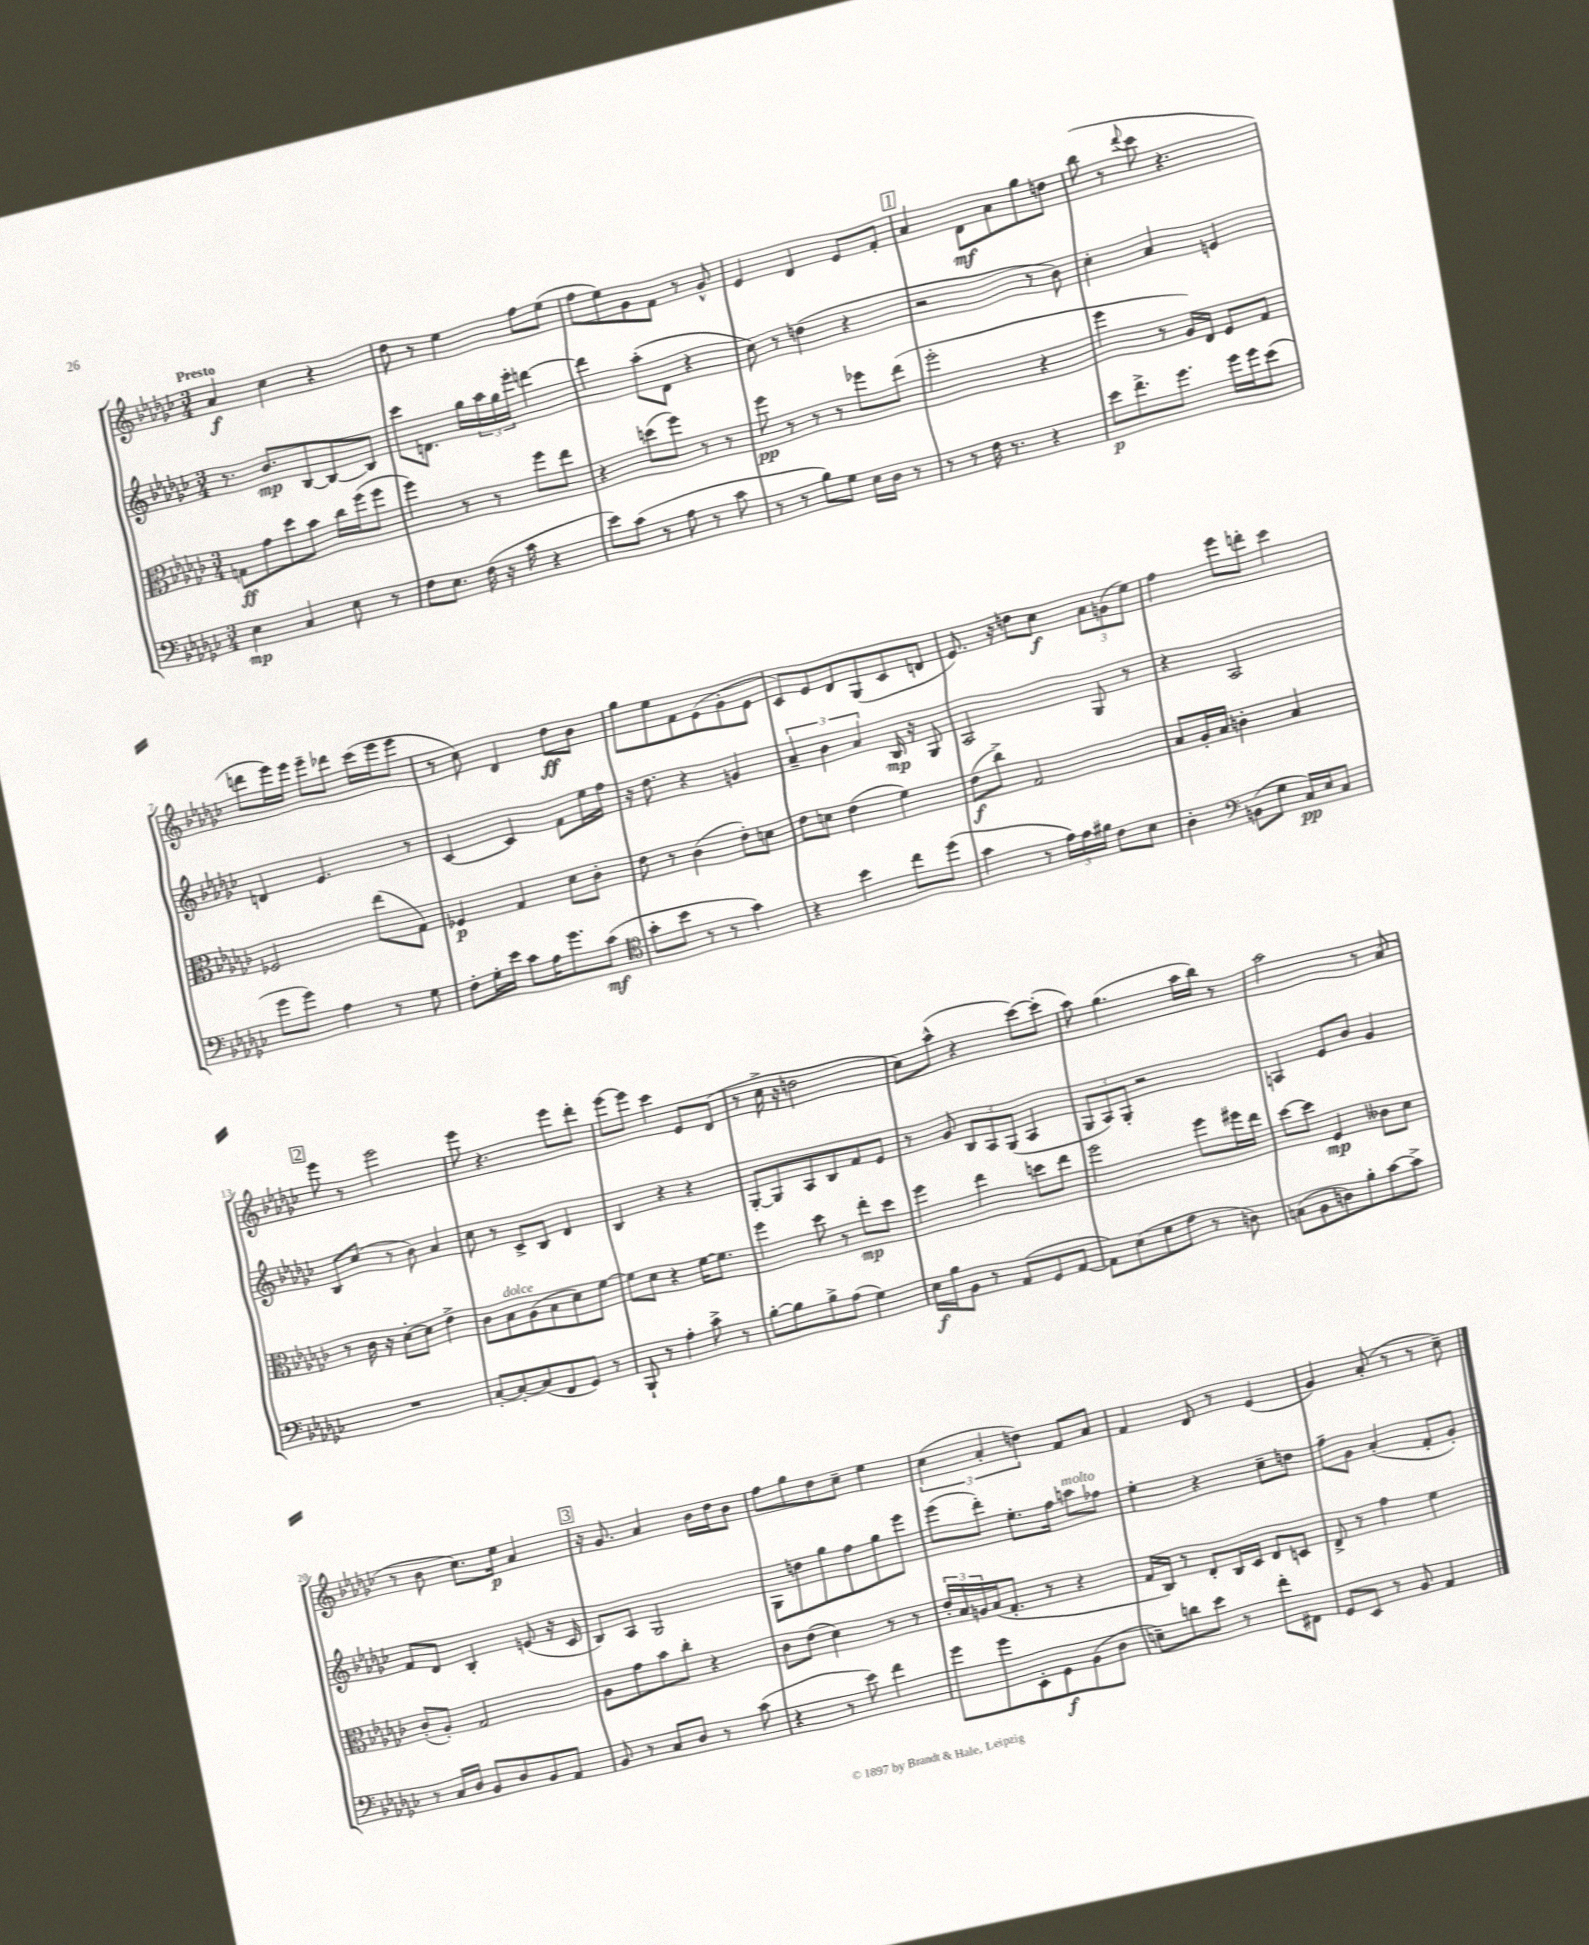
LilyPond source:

<<
\new StaffGroup <<
\new Staff = "s0" {
    \clef treble \key ges \major \numericTimeSignature \time 3/4 \tempo "Presto"
    aes'4\f ces''4 r4 |
    des''8 r8 ees''4 f''8 ees''8( |
    f''8 ees''8) ges'8 f'8 r8 ges'8-^ |
    ees'4 des'4 ees'8 f'8-. |
    \mark \markup { \box "1" } aes'4 des'8\mf aes'8 ges''8 d''8 |
    bes''8( r8 \appoggiatura { des'''8 } ces'''8 r4. |
    d'''8 ees'''16) ees'''16 ees'''8-- des'''8 ces'''16( ees'''16 ees'''8 |
    r8 ces''8) des'4 des''8\ff bes'8 |
    ges''8 ees''8 f'8 ees'8( ges'8-. ees'8 |
    ces'8) ees'8 des'8 ges8( ces'8 d'8 |
    ees'8.) r16 d''8 ces''8\f \tuplet 3/2 { aes'8 g'8( ees''8) } |
    f''4 ees'''8 d'''8-. ces'''4 |
    \mark \markup { \box "2" } ees'''8 r8 ees'''2 |
    ees'''8 r4. ees'''8 des'''8-. |
    ees'''8~ ees'''8 ces'''4 ees'8 des'8( |
    r8 ces''16-> r16 d''2 |
    ces''8) aes''8-^( r4 ces'''8~) ces'''8-.( |
    aes''8) ges''4.( aes''16 bes''16) r8 |
    aes''2 r8 aes'8( |
    r8 bes'8 ces''8.) ees''16\p aes'4 |
    \mark \markup { \box "3" } r16 ges'8. aes'4 bes'16 des''16 bes'8 |
    f''8 ges''8 des''8 ces''8-- ees''4 |
    \tuplet 3/2 { ces''4( aes'4-. d''4) } f'8 aes'8 |
    f'4 des'8 r8 ees'4( |
    ges'4) aes'8-.( r8 r8 ces''8--) \bar "|." |
}
\new Staff = "s1" {
    \clef treble \key ges \major \numericTimeSignature \time 3/4
    r8. bes'8.\mp bes8~ bes8~ bes8 |
    ces'''8 d'8. ges''16 \tuplet 3/2 { aes''16 ges''16 ees'''16-. } d'''4~ |
    d'''4 aes''8-.( des'8 r4 |
    ces''8) r8 d''4( r4 |
    \mark \markup { \box "1" } r2 r8 bes'8) |
    ces''4-. aes'4 e'4 |
    d'4 ees'4. r8 |
    ces'4~ ces'4 f'8 ees''16 f''16 |
    r16 des''8. r4 g'4 |
    \tuplet 3/2 { aes'4-- bes'4 aes'4 } bes16\mp r16 ges8 |
    aes2 ges8 r8 |
    r4 aes2 |
    \mark \markup { \box "2" } bes8 ces''8( r8 bes'8) aes'4 |
    ces''8 r8 ces'8-> bes8 des'4 |
    bes4 r4 r4 |
    ges8~-. ges8 aes8 bes8 f'8 ees'8 |
    r8 ges'8 \tuplet 3/2 { bes8 aes8 ges8( } aes4 |
    \tuplet 3/2 { ges8 aes8) ges8-. } r2 |
    a4 ees'8 bes'8 ges'4 |
    f'8 des'8 bes4-. e'8( r16 ces'16 |
    \mark \markup { \box "3" } bes8) aes8 ges2 |
    ges8 d''8 ges''8 f''8 ges''8 ees'''8 |
    ees'''8( des'''8-.) ees''8.-. f''16 a''8^\markup { \italic "molto" } fes''8 |
    ees''4-. r4 ces''8-- d''8 |
    f''8-- ges'8 aes'4-.( f'8-. ges'8-.) \bar "|." |
}
\new Staff = "s2" {
    \clef alto \key ges \major \numericTimeSignature \time 3/4
    g8\ff ges'8 des''8 bes'8 ces''16 f''16( f''8 |
    f''4) r8 r8 f''8 ees''8 |
    r4 d''8( f''8) r8 r8 |
    f''8\pp r8 r8 r8 fes''8 ees''8( |
    \mark \markup { \box "1" } f''2-. r4 |
    f''4 r8 aes16) ees16 f8 ges8 |
    fes2 ees''8( ges8) |
    fes4\p ges4 des'8 ces'8-. |
    ees'8 r8 ces'4( ees'8-.) d'8 |
    ees'8 d'8 ees'4( f'4) |
    ees'8\f( ces''8->) ges2 |
    bes8 aes16-. bes16 c'4-. bes4 |
    \mark \markup { \box "2" } r8 ces'16 r16 des'8~-. des'8 ees'4-> |
    ces'8 bes8^\markup { \italic "dolce" } aes8( bes8 des'8) f'8~ |
    f'8 des'8 r4 f'16~ f'8. |
    f''4 des''8 r8 ees''8-.\mp des''8 |
    f''4 ees''4 d''8 ees''8 |
    f''2 f''8 fis''16 ees''16 |
    des''8~ des''8 f4\mp ceses'8 des'8 |
    ces'8-.( aes8-.) ges2 |
    \mark \markup { \box "3" } aes8 ges'8 bes'8 ces''8-. r4 |
    ces'8 ees'8( des'4) r8 r8 |
    \tuplet 3/2 { ees'16-. bes16 a16 } bes16( ges8.-. r8 r4 |
    ges16 ces16) r8 ees8-. ces16 des16 ees8 d8 |
    ees8-> r8 ges'4 f'4 \bar "|." |
}
\new Staff = "s3" {
    \clef bass \key ges \major \numericTimeSignature \time 3/4
    ees4\mp ces4 ees8 r8 |
    f8 ees8. f16( r16 ces'16 r4 |
    ees'8) ces'8( r8 aes8 r8 ces'8 |
    r8 r8 bes8) ges8 ees16 des16 r8 |
    \mark \markup { \box "1" } r8 r8 f16 r8. r4 |
    ees'8\p f'8.-> ges'8. ges'16 ges'16 ees'8( |
    ges'8 ges'8) aes4 r8 ges8 |
    f8-. ges16-. ees'16 ces'8 aes16 ges'8. ces'8\mf( |
    \clef tenor ges'8-. bes'8 r8 r8 ges'4) |
    r4 bes'4 ces''8 des''8( |
    ges'4 r8 \tuplet 3/2 { ees'16) ees'16 fis'16 } ces'8 bes8 |
    aes4-. \clef bass b,8( ges8 ces16\pp) ees16 ces8 |
    \mark \markup { \box "2" } R2. |
    ces8~-. ces8~-. ces8( f,8 ges,8) r8 |
    bes,,8-! r8 aes4-. ces'8-> r8 |
    bes8~-. bes8 bes8-> aes8( ges4) |
    ees16\f bes16 bes,8 r8 aes,8( ges,8 aes,8~ |
    aes,8) ees8( ges8 aes8 r8 d8) |
    c8( bes,8 d8) bes8-. ces'8~ ces'8-> |
    r8 ces16 des16 bes,8 des8 bes,8 aes,8 |
    \mark \markup { \box "3" } bes,8 r8 ces8 des8 r8 ces'8( |
    r4 r8 ees'8) f'4 |
    ges'8 ges'8 ees,8-. ges,8\f bes,8( des8 |
    e8--) d'8 ees'8 r8 f'8-. fis,8 |
    ges,8 ees,8 r8 bes,8 aes,4 \bar "|." |
}
>>
>>
